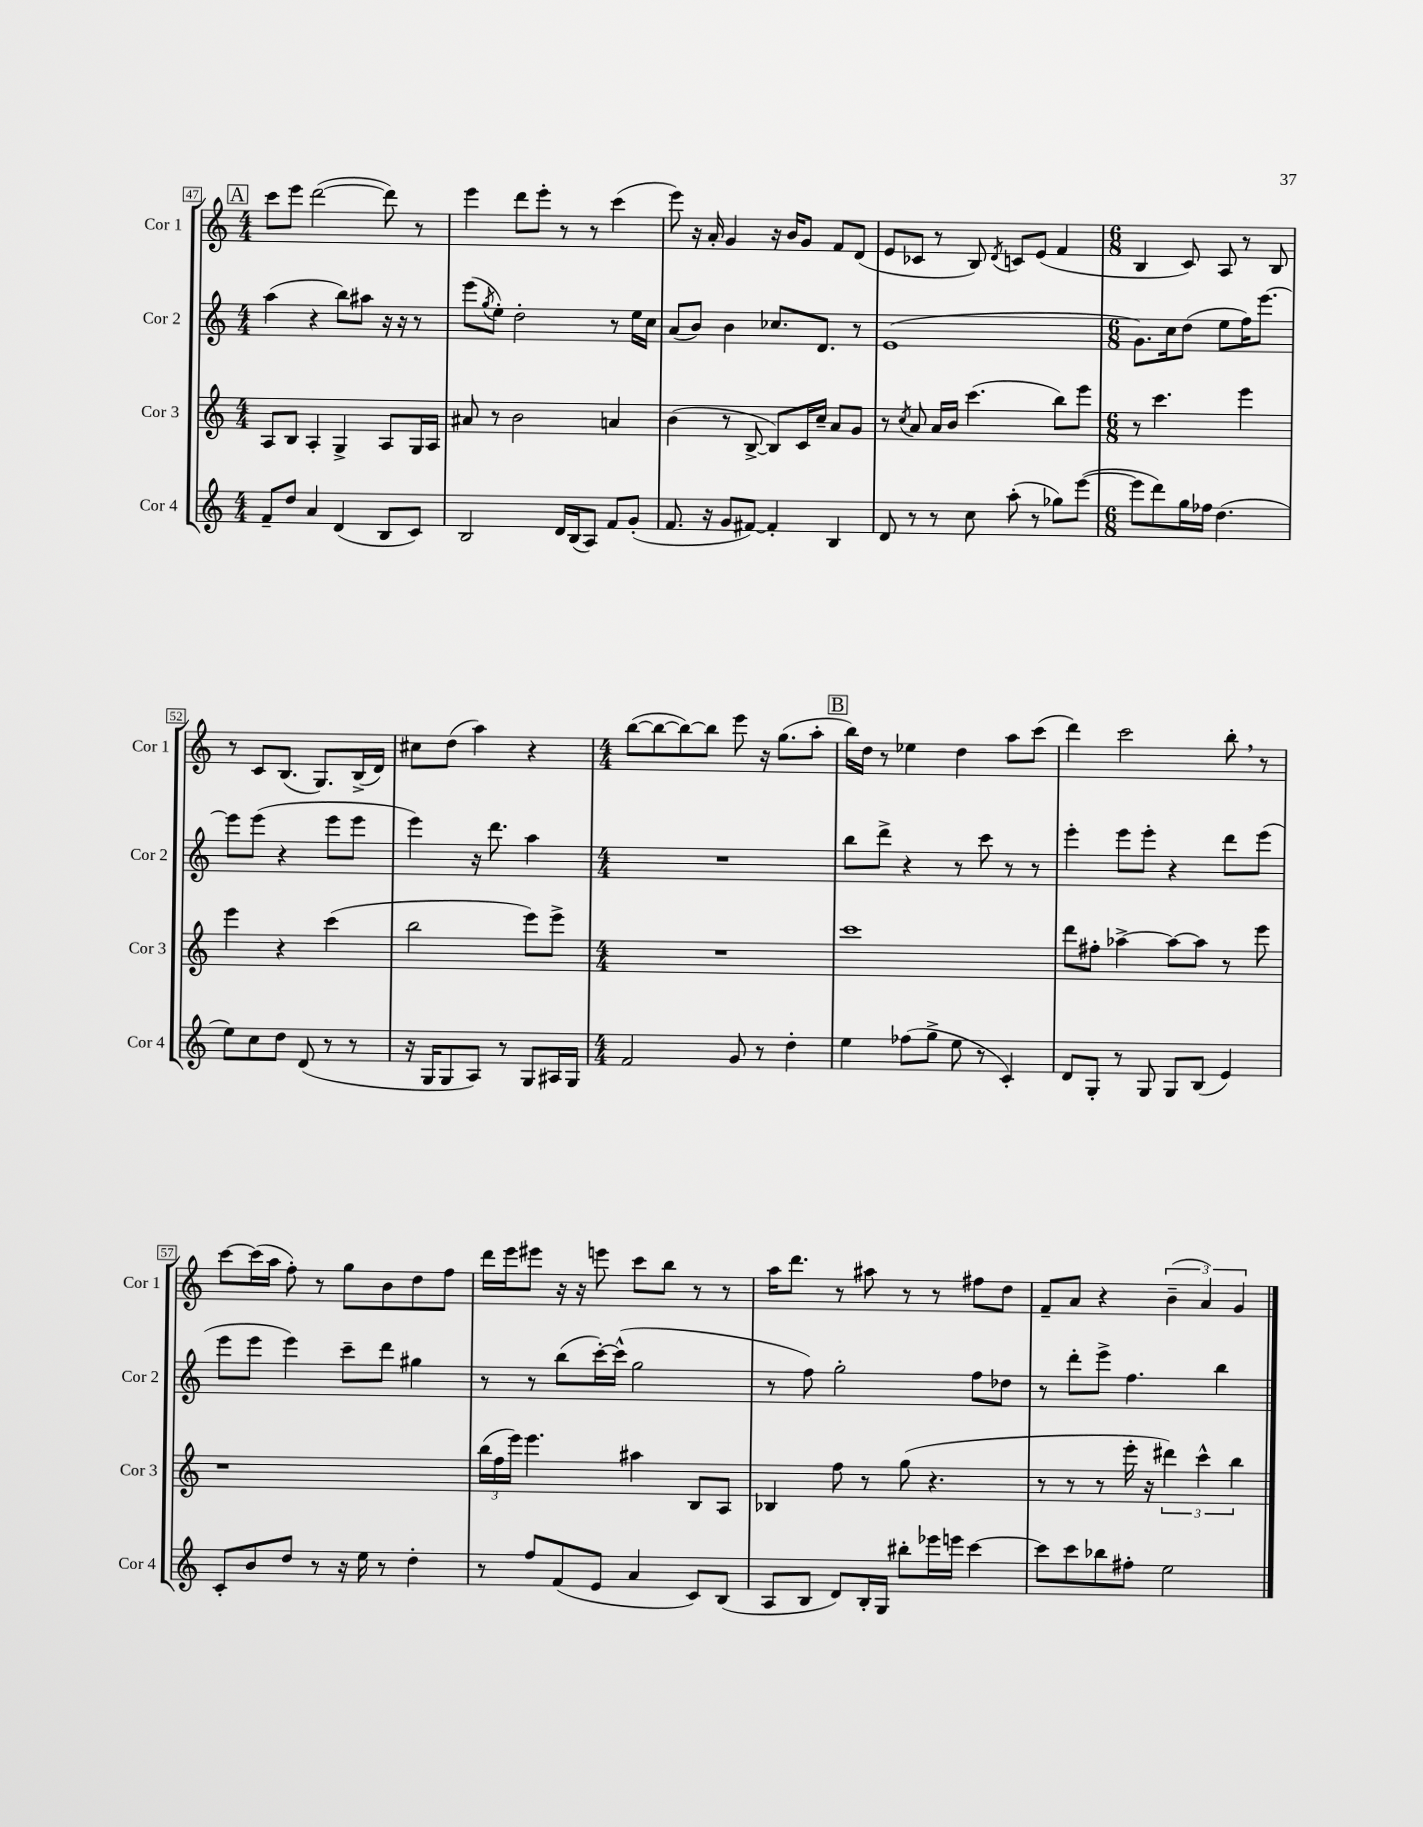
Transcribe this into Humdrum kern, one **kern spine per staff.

**kern	**kern	**kern	**kern
*staff4	*staff3	*staff2	*staff1
*clefG2	*clefG2	*clefG2	*clefG2
*k[]	*k[]	*k[]	*k[]
*M4/4	*M4/4	*M4/4	*M4/4
8f~/L	8A/L	(4aa\	8ccc\L
8dd/J	8B/J	.	8eee\J
4a/	4A'/	4r	([2ddd\
(4d/	4G^/	8bb\L)	.
.	.	8aa#\J	.
8B/L	8A/L	16r	8ddd\])
.	.	16r	.
8c/J)	16G/L	8r	8r
.	16A/JJ	.	.
=	=	=	=
2B/	8a#/	(8eee\L	4eee\
.	.	8qgg/	.
.	8r	8ee'\J)	.
.	2b\	2dd'\	8ddd\L
.	.	.	8eee'\J
16d/LL	.	.	8r
(16B/J	.	.	.
8A/J)	.	.	8r
8f/L	4a/	8r	(4ccc\
(8g'/J	.	16ee\LL	.
.	.	16cc\JJ	.
=	=	=	=
8.f/	(4b\	(8a/L	8eee\)
.	.	8b/J)	16r
16r	.	.	16a'/
8g/L	8r	4b\	4g/
[8f#/J)	[8B^/	.	.
4f#'/]	8B/]L)	8.cc-/L	16r
.	.	.	16b/LK
.	16c/L	.	8g/J
.	16cc~/JJ	8.d/J	.
4B/	8a/L	.	8f/L
.	8g/J	8r	(8d/J
=	=	=	=
8d/	8r	(1e	8e/L
.	8qcc/	.	.
8r	8a/	.	8c-/J
8r	16a/LL	.	8r
.	16b/JJ	.	.
8cc\	(4.ccc\	.	8B/)
.	.	.	8qd/
(8aa'\	.	.	8c/L
8r	.	.	(8e/J
8gg-\L)	8bb\L)	.	4f/
([8eee\J	8eee\J	.	.
=	=	=	=
*M6/8	*M6/8	*M6/8	*M6/8
8eee\]L	8r	8.g\L)	4B/
8ddd\)	4.ccc\	.	.
.	.	16cc\k	.
16gg\L	.	(8dd\J	8c/)
16ff-\JJ	.	.	.
(4.dd\	.	8ee\L	8A/
.	4eee\	16ff\K)	8r
.	.	[8.eee\J	.
.	.	.	8B/
=	=	=	=
8ee\L)	4eee\	8eee\]L	8r
8cc\	.	(8eee\J	8c/L
8dd\J	4r	4r	(8.B/J
(8d/	.	.	.
.	.	.	8.G/L)
8r	(4ccc\	8eee\L	.
8r	.	8eee\J	(16B^/L
.	.	.	16d/JJ)
=	=	=	=
16r	2bb\	4eee\)	8cc#\L
16G/LK	.	.	.
8G/	.	.	(8dd\J
8A/J)	.	16r	4aa\)
.	.	8.ddd\	.
8r	.	.	.
8G/L	8eee\L)	4aa\	4r
16A#/L	8eee^\J	.	.
16G/JJ	.	.	.
=	=	=	=
*M4/4	*M4/4	*M4/4	*M4/4
2f/	1r	1r	([8bb\L
.	.	.	8bb\_
.	.	.	8bb\_)
.	.	.	8bb\]J
8g/	.	.	8eee\
8r	.	.	16r
.	.	.	(8.gg\L
4dd'\	.	.	.
.	.	.	8aa'\J
=	=	=	=
4ee\	1ccc	8bb\L	16bb\LL)
.	.	.	16dd\JJ
.	.	8ddd^\J	8r
(8ff-\L	.	4r	4ee-\
8gg^\J	.	.	.
8ee\	.	8r	4dd\
8r	.	8ccc\	.
4c'/)	.	8r	8aa\L
.	.	8r	(8ccc\J
=	=	=	=
8d/L	8ddd\L	4eee'\	4ddd\)
8G'/J	8ff#'\J	.	.
8r	[4aa-^\	8eee\L	2ccc\
8G/	.	8eee'\J	.
8G/L	8aa-\_L	4r	.
(8B/J	8aa-\]J	.	.
4e/)	8r	8ddd\L	8bb'\
.	8eee\	(8eee\J	8r
=	=	=	=
8c'/L	1r	8eee\L	[8ccc\L
8b/	.	8eee\J	(16ccc\]L
.	.	.	16aa\JJ
8dd/J	.	4eee\)	8ff'\)
8r	.	.	8r
16r	.	8ccc~\L	8gg\L
16ee\	.	.	.
8r	.	8ddd\J	8b\
4dd'\	.	4gg#\	8dd\
.	.	.	8ff\J
=	=	=	=
8r	(24bb\LL	8r	16ddd\LL
.	24ff\	.	.
.	.	.	16eee\J
.	24eee\JJ)	.	.
8ff/L	4.eee\	8r	8eee#\J
(8f/	.	(8bb\L	16r
.	.	.	16r
8e/J	.	[16ccc'\L)	8eee\
.	.	(16ccc^^\]JJ	.
4a/	4aa#\	2gg\	8ccc\L
.	.	.	8bb\J
8c/L)	8B/L	.	8r
(8B/J	8A/J	.	8r
=	=	=	=
8A/L	4B-/	8r	16aa\LK
.	.	.	8.ddd\J
8B/J	.	8ff\)	.
8d/L)	8ff\	2gg'\	8r
16B'/L	8r	.	8aa#\
16G/JJ	.	.	.
8bb#'\L	(8gg\	.	8r
16eee-\L	4.r	.	8r
16eee\JJ	.	.	.
[4ccc\	.	8ff\L	8ff#\L
.	.	8dd-\J	8dd\J
=	=	=	=
8ccc\]L	8r	8r	8f~/L
8ccc\	8r	8ddd'\L	8a/J
8bb-\	8r	8eee^\J	4r
8ff#'\J	16eee'\	4.ff\	.
.	16r	.	.
2ee\	6ddd#\)	.	(6b~\
.	6ccc^^\	.	6a/)
.	.	4bb\	.
.	6bb\	.	6g/
==	==	==	==
*-	*-	*-	*-
